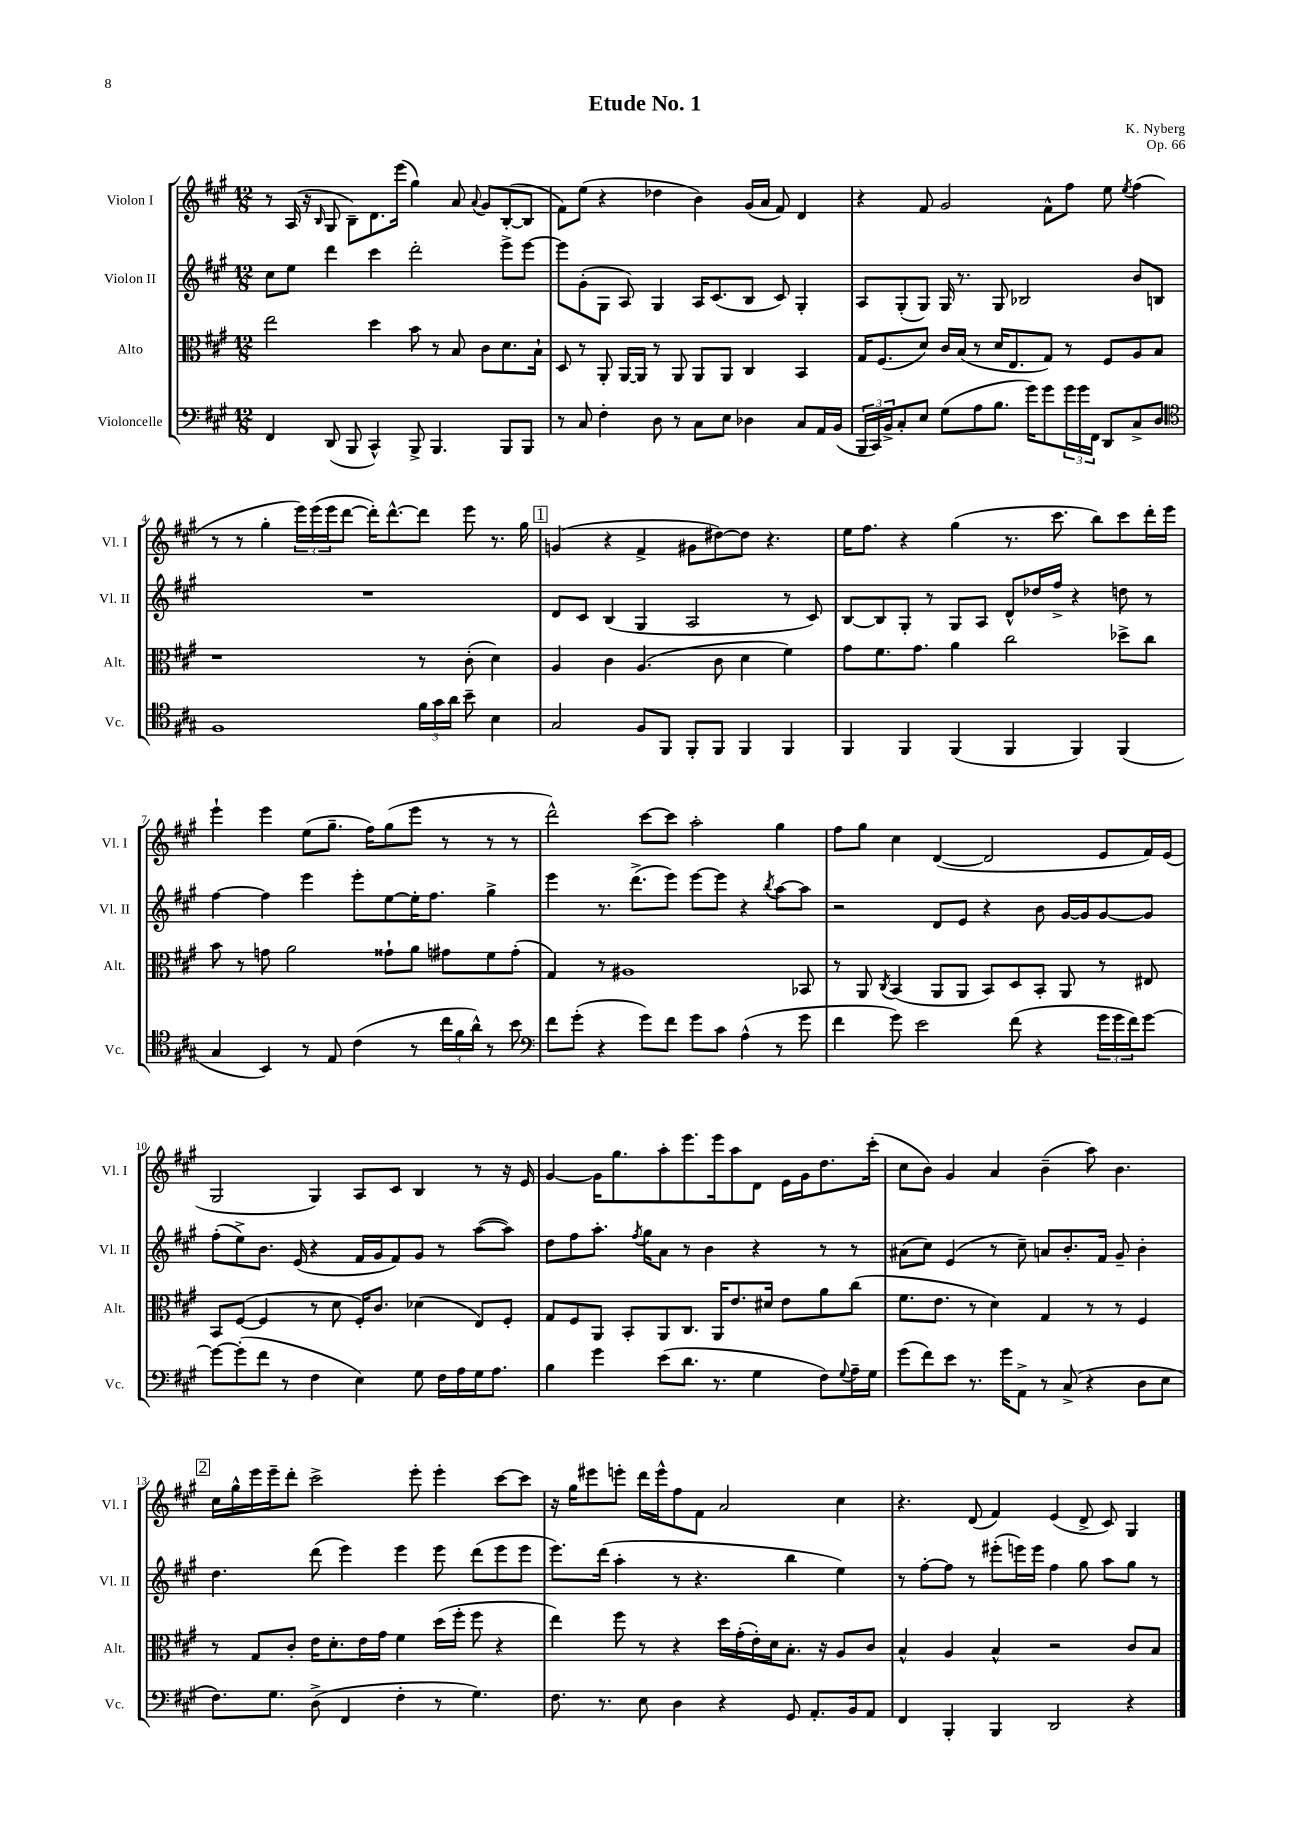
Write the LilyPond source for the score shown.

\header { title = "Etude No. 1" composer = "K. Nyberg" opus = "Op. 66" }
<<
\new StaffGroup <<
\new Staff = "s0" \with { instrumentName = "Violon I" shortInstrumentName = "Vl. I" } {
    \clef treble \key a \major \numericTimeSignature \time 12/8
    r8 a16( r16 \grace { b16 } gis8 b8--) d'8. e'''16( gis''4) a'8 \appoggiatura { a'8 } gis'8 b8~-.( b8 |
    fis'8) e''8( r4 des''4 b'4) gis'16( a'16 fis'8) d'4 |
    r4 fis'8 gis'2 fis'8-^ fis''8 e''8 \acciaccatura { e''8 } fis''4( |
    r8 r8 gis''4-. \tuplet 3/2 { e'''16) e'''16( e'''16 } d'''8~ d'''16-.) d'''8.~-^ d'''8 e'''8 r8. gis''16 |
    \mark \markup { \box "1" } g'4( r4 fis'4-> gis'8 dis''8~) dis''8 r4. |
    e''16 fis''8. r4 gis''4( r8. cis'''8. b''8) cis'''8 d'''16-. e'''16 |
    e'''4-! e'''4 e''8( gis''8.-- fis''16) gis''8( e'''8 r8 r8 r8 |
    d'''2-^) cis'''8~ cis'''8 a''2-. gis''4 |
    fis''8 gis''8 cis''4 d'4~( d'2 e'8 fis'16) e'16( |
    gis2 gis4) a8 cis'8 b4 r8 r16 e'16 |
    gis'4~ gis'16 gis''8. a''8-. e'''8. e'''16 a''8 d'8 e'16 gis'16 d''8. cis'''16-.( |
    cis''8 b'8) gis'4 a'4 b'4--( a''8) b'4. |
    \mark \markup { \box "2" } cis''16 gis''16-^ e'''16 e'''16-- d'''8-. cis'''2-> e'''8-. e'''4-. cis'''8~ cis'''8 |
    r16 gis''16 eis'''8 e'''8-. d'''16 e'''16-^ fis''8 fis'8 a'2 cis''4 |
    r4. d'8( fis'4) e'4( d'8-> cis'8) gis4 \bar "|." |
}
\new Staff = "s1" \with { instrumentName = "Violon II" shortInstrumentName = "Vl. II" } {
    \clef treble \key a \major \numericTimeSignature \time 12/8
    cis''8 e''8 d'''4 cis'''4 d'''2-. e'''8-> e'''8~ |
    e'''8 gis'8-.( gis8 a8) gis4 a16 cis'8.( b8 cis'8) gis4-. |
    a8 gis8-.( gis8) gis16 r8. gis8 bes2 b'8 b8 |
    R1. |
    \mark \markup { \box "1" } d'8 cis'8 b4( gis4 a2 r8 cis'8) |
    b8~ b8 gis8-. r8 gis8 a8 d'8-^ des''16 fis''16-> r4 d''8 r8 |
    fis''4~ fis''4 e'''4 e'''8-. e''8~ e''16-. fis''8. gis''4-> |
    e'''4 r8. d'''8.->( e'''8) e'''8~ e'''8 r4 \acciaccatura { b''8 } a''8~ a''8 |
    r2 d'8 e'8 r4 b'8 gis'16~ gis'16 gis'8~ gis'8 |
    fis''8-.( e''8->) b'8. e'16( r4 fis'16 gis'16 fis'8) gis'8 r8 a''8~( a''8) |
    d''8 fis''8 a''8.-. \acciaccatura { fis''8 } gis''16 a'8 r8 b'4 r4 r8 r8 |
    ais'8( cis''8) e'4( r8 cis''8--) a'8 b'8.-. fis'16 gis'8-- b'4-. |
    \mark \markup { \box "2" } d''4. d'''8( e'''4) e'''4 e'''8 d'''8( e'''8 e'''8 |
    e'''8.) d'''16( a''4-. r8 r4. b''4 e''4) |
    r8 fis''8~-. fis''8 r8 eis'''8-.( e'''16) e'''16 fis''4 gis''8 a''8 gis''8 r8 \bar "|." |
}
\new Staff = "s2" \with { instrumentName = "Alto" shortInstrumentName = "Alt." } {
    \clef alto \key a \major \numericTimeSignature \time 12/8
    e''2 d''4 b'8 r8 b8 cis'8 d'8. b16-! |
    d8 r8 a,8-. a,16~ a,16 r8 a,8 a,8 a,8 cis4 b,4 |
    gis16 fis8.( d'8) cis'16 b16( r8 d'16 e8. gis8) r8 fis8 a8 b8 |
    r1 r8 cis'8-.( d'4) |
    \mark \markup { \box "1" } a4 cis'4 a4.( cis'8 d'4 fis'4) |
    gis'8 fis'8. gis'8. a'4 cis''2 des''8-> cis''8 |
    b'8 r8 g'8 a'2 gisis'8-! a'8 gis'8 fis'8 gis'8-.( |
    gis4) r8 ais1 bes,8 |
    r8 a,8 \acciaccatura { cis8 } b,4( a,8 a,8 b,8) d8 b,8-. a,8 r8 eis8 |
    b,8 fis8~( fis4 r8 d'8 fis16-.) cis'8. des'4( e8) fis8-. |
    gis8 fis8 a,8 b,8-. a,8 cis8. a,16 e'8. dis'16 e'8 a'8 cis''8( |
    fis'8. e'8. r8 d'4) gis4 r8 r8 fis4 |
    \mark \markup { \box "2" } r8 gis8 cis'8-. e'16 d'8.-. e'16 gis'16 fis'4 d''16( fis''16-. fis''8 r4 |
    e''4) fis''8 r8 r4 d''16 gis'16-.( e'16-.) d'16 b8.-. r16 a8 cis'8 |
    b4-^ a4 b4-^ r2 cis'8 b8 \bar "|." |
}
\new Staff = "s3" \with { instrumentName = "Violoncelle" shortInstrumentName = "Vc." } {
    \clef bass \key a \major \numericTimeSignature \time 12/8
    fis,4 d,8( b,,8 cis,4-^) b,,8-> b,,4. b,,8 b,,8 |
    r8 cis8 fis4-. d8 r8 cis8 e8 des4 cis8 a,16 b,16( |
    \tuplet 3/2 { b,,16 cis,16) b,16-> } cis8-. e8 gis8( a8 b8. gis'16) gis'8 \tuplet 3/2 { gis'16 gis'16 fis,16 } d,8 cis8-> d8 |
    \clef tenor fis1 \tuplet 3/2 { fis'16 gis'16 a'16 } b'8-- b4 |
    \mark \markup { \box "1" } gis2 fis8 fis,8 fis,8-. fis,8 fis,4 fis,4 |
    fis,4 fis,4 fis,4( fis,4 fis,4) fis,4( |
    gis4 b,4) r8 e8 cis'4( r8 \tuplet 3/2 { cis''16 fis'16 a'16-^) } r8 b'8 |
    \clef bass fis'8 gis'8-.( r4 gis'8) fis'8 gis'8 cis'8 a4-^( r8 gis'8 |
    fis'4 gis'8) e'2 fis'8( r4 \tuplet 3/2 { gis'16 gis'16 fis'16) } gis'8~ |
    gis'8~ gis'8-.( fis'8 r8 fis4 e4) gis8 fis16 a16 gis16 a8. |
    b4 gis'4 e'8( d'8. r8. gis4 fis8) \appoggiatura { gis8 } a16-- gis16 |
    gis'8( fis'8) e'8 r8. gis'16 a,8-> r8 cis8->( r4 d8 e8 |
    \mark \markup { \box "2" } fis8.) gis8. d8->( fis,4 fis4-. r8 gis4.) |
    fis8. r8. e8 d4 r4 gis,8 a,8.-. b,16 a,8 |
    fis,4 b,,4-. b,,4 d,2 r4 \bar "|." |
}
>>
>>
